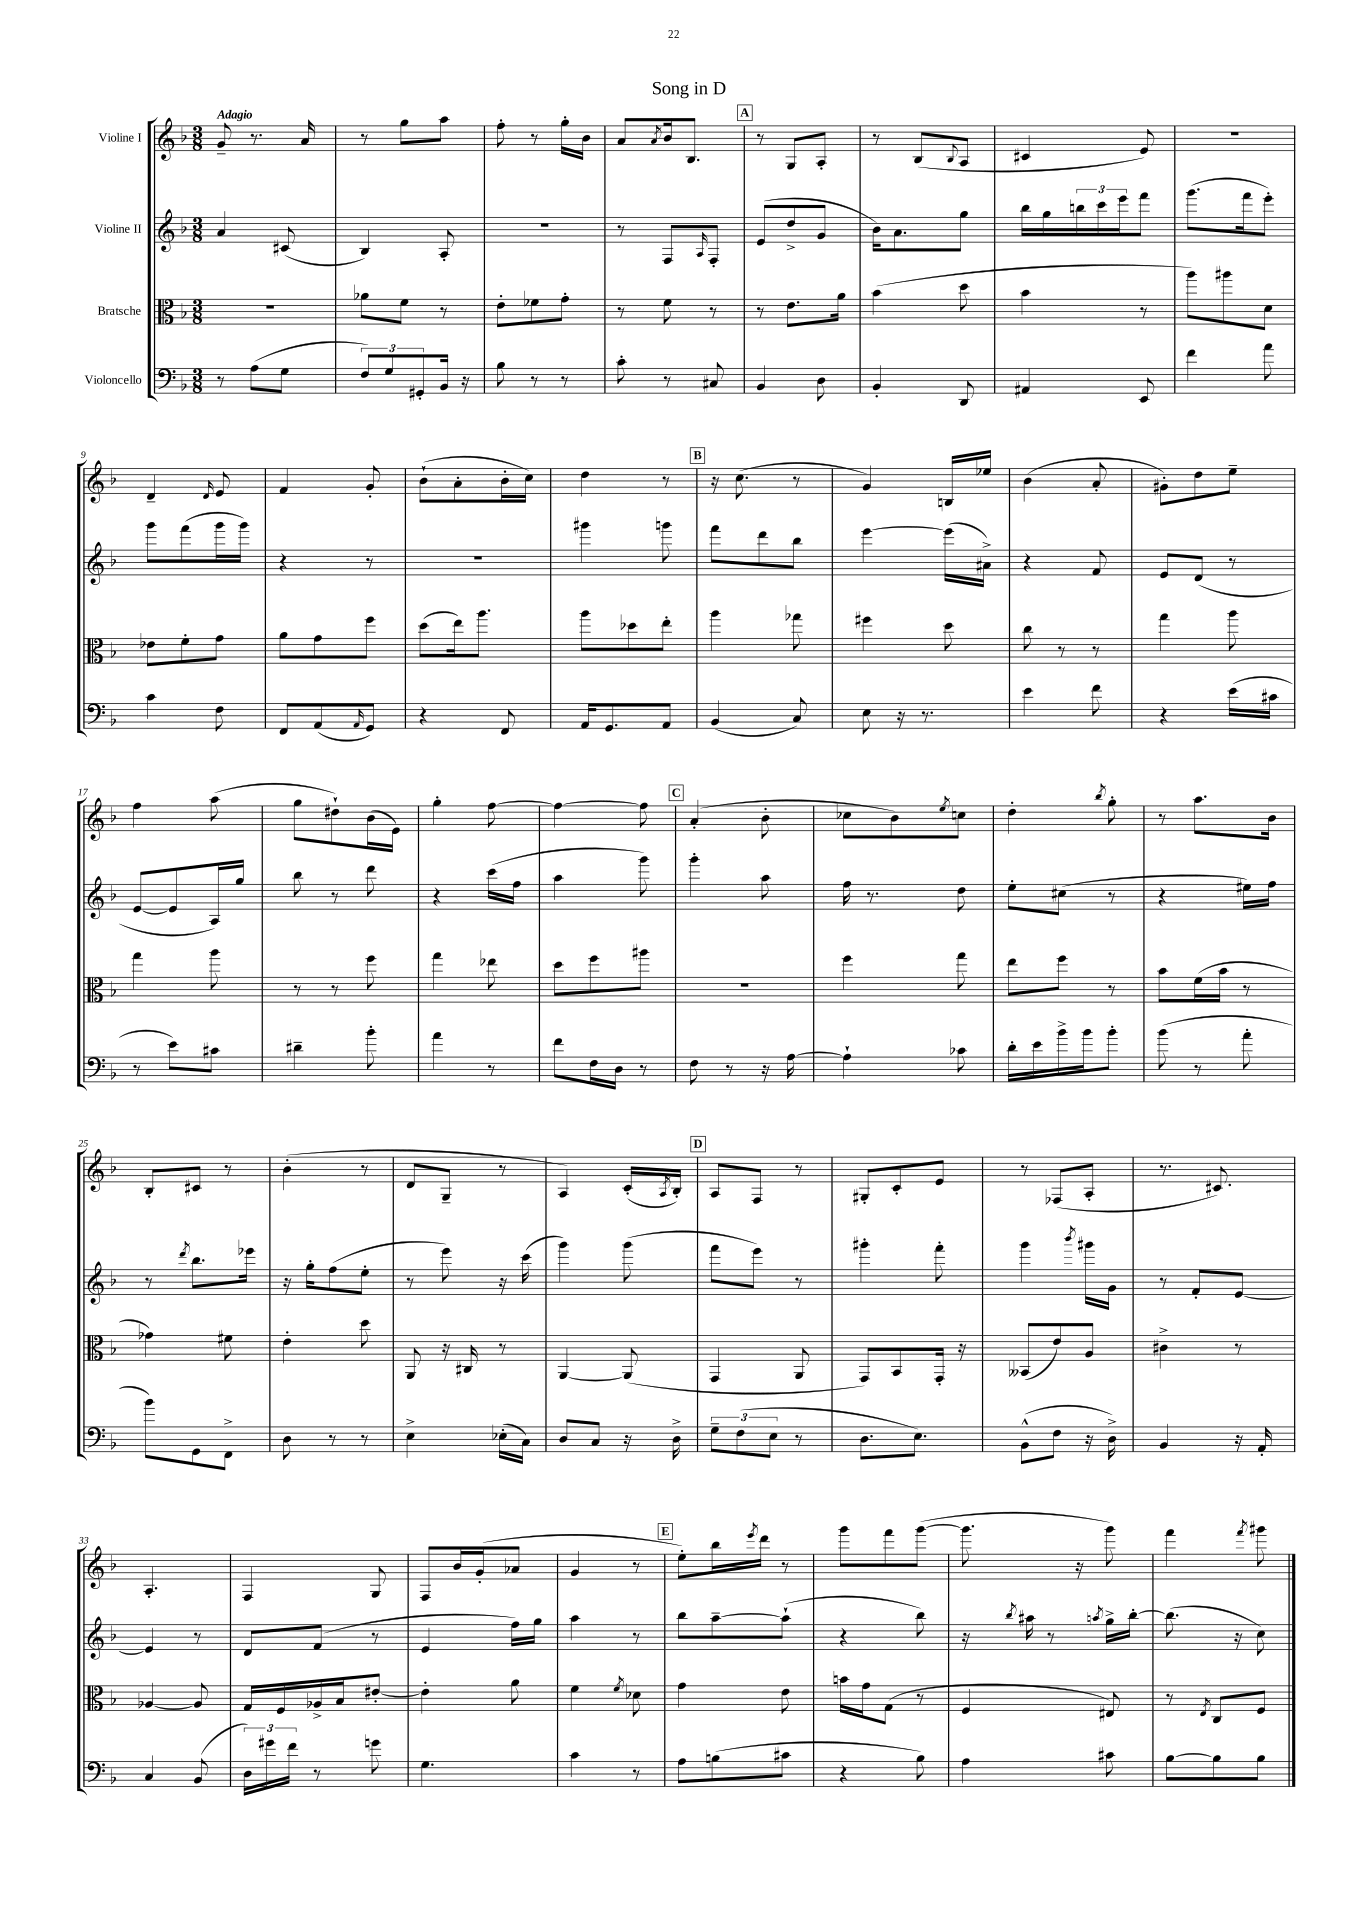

**kern	**kern	**kern	**kern
*staff4	*staff3	*staff2	*staff1
*clefF4	*clefC3	*clefG2	*clefG2
*k[b-]	*k[b-]	*k[b-]	*k[b-]
*M3/8	*M3/8	*M3/8	*M3/8
8r	4.r	4a/	8g~/
(8A\L	.	.	8.r
8G\J	.	(8c#/	.
.	.	.	16a/
=	=	=	=
12F/L)	8a-\L	4B-/)	8r
12G/	.	.	.
.	8f\J	.	8gg\L
12GG#'/	.	.	.
16BB-/Jk	8r	8A'/	8aa\J
16r	.	.	.
=	=	=	=
8B-\	8e'\L	4.r	8ff'\
8r	8f-\	.	8r
8r	8g'\J	.	16gg'\LL
.	.	.	16b-\JJ
=	=	=	=
8c'\	8r	8r	8a/L
.	.	.	8qa/
8r	8f\	8F/L	16b-/k
.	.	.	8.B-/J
.	.	16qqA/	.
8C#/	8r	8F'/J	.
=	=	=	=
4BB-/	8r	(8e/L	8r
.	8.e\L	8dd^/	8G/L
8D\	.	8g/J	8A'/J
.	16a\Jk	.	.
=	=	=	=
4BB-'/	(4b-\	16b-\LK)	8r
.	.	8.a\	.
.	.	.	(8B-/L
.	.	.	8qqB-/
8DD/	8dd\	8gg\J	8A/J
=	=	=	=
4AA#/	4b-\	16bb-\LL	4c#/
.	.	16gg\	.
.	.	24bb\	.
.	.	24ccc\	.
.	.	24eee\J	.
8EE/	8r	8fff\J	8e/)
=	=	=	=
4f\	8aa\L)	(8.ggg\L	4.r
.	8aa#\	.	.
.	.	16fff\k	.
8a\	8d\J	8eee'\J)	.
=	=	=	=
4c\	8e-\L	8ggg\L	4d~/
.	8f'\	(8fff\	.
.	.	.	16qqd/
8F\	8g\J	16ggg\L	8e/
.	.	16ggg\JJ)	.
=	=	=	=
8FF/L	8a\L	4r	4f/
(8AA/	8g\	.	.
16qqAA/	.	.	.
8GG/J)	8ff\J	8r	8g'/
=	=	=	=
4r	(8dd\L	4.r	(8b-`\L
.	16ee\k)	.	8a'\
.	8.aa\J	.	.
8FF/	.	.	16b-'\L
.	.	.	16cc\JJ)
=	=	=	=
16AA/LK	8aa\L	4ggg#\	4dd\
8.GG/	.	.	.
.	8dd-\	.	.
8AA/J	8ee'\J	8ggg\	8r
=	=	=	=
(4BB-/	4aa\	8fff\L	16r
.	.	.	(8.cc\
.	.	8ddd\	.
8C/)	8gg-\	8bb-\J	8r
=	=	=	=
8E\	4ff#\	[4eee\	4g/)
16r	.	.	.
8.r	.	.	.
.	8dd\	(16eee\]LL	16B/LL
.	.	16a#^\JJ)	16ee-/JJ
=	=	=	=
4e\	8cc\	4r	(4b-\
.	8r	.	.
8f\	8r	8f/	8a'/
=	=	=	=
4r	4gg\	8e/L	8g#'\L)
.	.	(8d/J	8dd\
(16e\LL	8aa\	8r	8ee~\J
16c#\JJ	.	.	.
=	=	=	=
8r	4gg\	[8e/L	4ff\
8e\L)	.	8e/]	.
8c#\J	8aa\	16A/L)	(8aa\
.	.	16gg/JJ	.
=	=	=	=
4d#~\	8r	8bb-\	8gg\L
.	8r	8r	8dd#`\)
8b-'\	8ff\	8ddd\	(16b-\L
.	.	.	16e\JJ)
=	=	=	=
4a\	4gg\	4r	4gg'\
8r	8ee-\	(16ccc\LL	[8ff\
.	.	16ff\JJ	.
=	=	=	=
8f\L	8dd\L	4aa\	4ff\_
16F\L	8ff\	.	.
16D\JJ	.	.	.
8r	8aa#\J	8ggg\)	8ff\]
=	=	=	=
8F\	4.r	4ggg'\	(4a'/
8r	.	.	.
16r	.	8aa\	8b-'\
[16A\	.	.	.
=	=	=	=
4A`\]	4ff\	16ff\	8cc-\L
.	.	8.r	.
.	.	.	8b-\)
.	.	.	8qee/
8c-\	8gg\	8dd\	8cc\J
=	=	=	=
16d'\LL	8ee\L	8ee'\L	4dd'\
16e\	.	.	.
16b-^\	8ff\J	(8cc#\J	.
16b-\J	.	.	.
.	.	.	8qbb-/
8b-'\J	8r	8r	8gg'\
=	=	=	=
(8b-\	8b-\L	4r	8r
8r	(16f\L	.	8.aa\L
.	16b-\JJ	.	.
8a'\	8r	16ee#\LL)	.
.	.	16ff\JJ	16b-\Jk
=	=	=	=
8b-\L)	4g-\)	8r	8B-'/L
.	.	8qddd/	.
8GG\	.	8.bb-\L	8c#/J
8FF^\J	8f#\	.	8r
.	.	16eee-\Jk	.
=	=	=	=
8D\	4e'\	16r	(4b-'\
.	.	16gg'\LK	.
8r	.	(8ff\	.
8r	8dd\	8ee'\J	8r
=	=	=	=
4E^\	8AA/	8r	8d/L
.	16r	8eee\)	8G~/J
.	16C#/	.	.
(16E-'\LL	8r	16r	8r
16C\JJ)	.	(16ccc\	.
=	=	=	=
8D/L	[4AA/	4ggg\)	4A/)
8C/J	.	.	.
16r	(8AA/]	(8ggg\	(16c'/LL
.	.	.	8qA/
16D^\	.	.	16B-'/JJ)
=	=	=	=
12G~\L	4GG/	8fff\L	8A/L
(12F\	.	.	.
.	.	8eee\J)	8F/J
12E\J	.	.	.
8r	8AA/	8r	8r
=	=	=	=
8.D\L	8GG/L)	4ggg#'\	8G#'/L
.	8BB-/	.	8c'/
8.E\J)	.	.	.
.	16GG'/Jk	8fff'\	8e/J
.	16r	.	.
=	=	=	=
(8BB-^^\L	(8BB--/L	4ggg\	8r
8F\J	8e/)	.	(8F-/L
.	.	8qbbb-/	.
16r	8A/J	16ggg#\LL	8A'/J
16D^\)	.	16g\JJ	.
=	=	=	=
4BB-/	4c#^\	8r	8.r
.	.	8f'/L	.
.	.	.	8.c#/)
16r	8r	[8e/J	.
16AA'/	.	.	.
=	=	=	=
4C/	[4A-/	4e/]	4.A'/
(8BB-/	8A-/]	8r	.
=	=	=	=
24D\LL)	16G/LL	8d/L	4F/
24g#\	.	.	.
.	16F/	.	.
24f\JJ	.	.	.
8r	16A-^/	(8f/J	.
.	16B-/J	.	.
8g\	[8e#'/J	8r	8G/
=	=	=	=
4.G\	4e#'\]	4e/	8F/L
.	.	.	16b-/L
.	.	.	(16g'/J
.	8a\	16ff\LL)	8a-/J
.	.	16gg\JJ	.
=	=	=	=
4c\	4f\	4aa\	4g/
.	8qf/	.	.
8r	8d-\	8r	8r
=	=	=	=
8A\L	4g\	8bb-\L	8ee'\L)
(8B\	.	[8aa~\	16bb-\L
.	.	.	8qeee/
.	.	.	16ddd\JJ
8c#\J	8e\	(8aa`\]J	8r
=	=	=	=
4r	16b\LL	4r	8ggg\L
.	16g\J	.	.
.	(8G\J	.	8fff\
8B-\)	8r	8bb-\)	([8ggg\J
=	=	=	=
4A\	4F/	16r	8.ggg\]
.	.	8qbb-/	.
.	.	16aa#\	.
.	.	8r	.
.	.	.	16r
.	.	8qaa/	.
8c#\	8E#/)	16gg^\LL	8ggg\)
.	.	[16bb-'\JJ	.
=	=	=	=
[8B-\L	8r	(8.bb-\]	4fff\
.	8qE/	.	.
8B-\]	8C/L	.	.
.	.	16r	.
.	.	.	8qfff/
8B-\J	8F/J	8cc\)	8ggg#\
==	==	==	==
*-	*-	*-	*-
